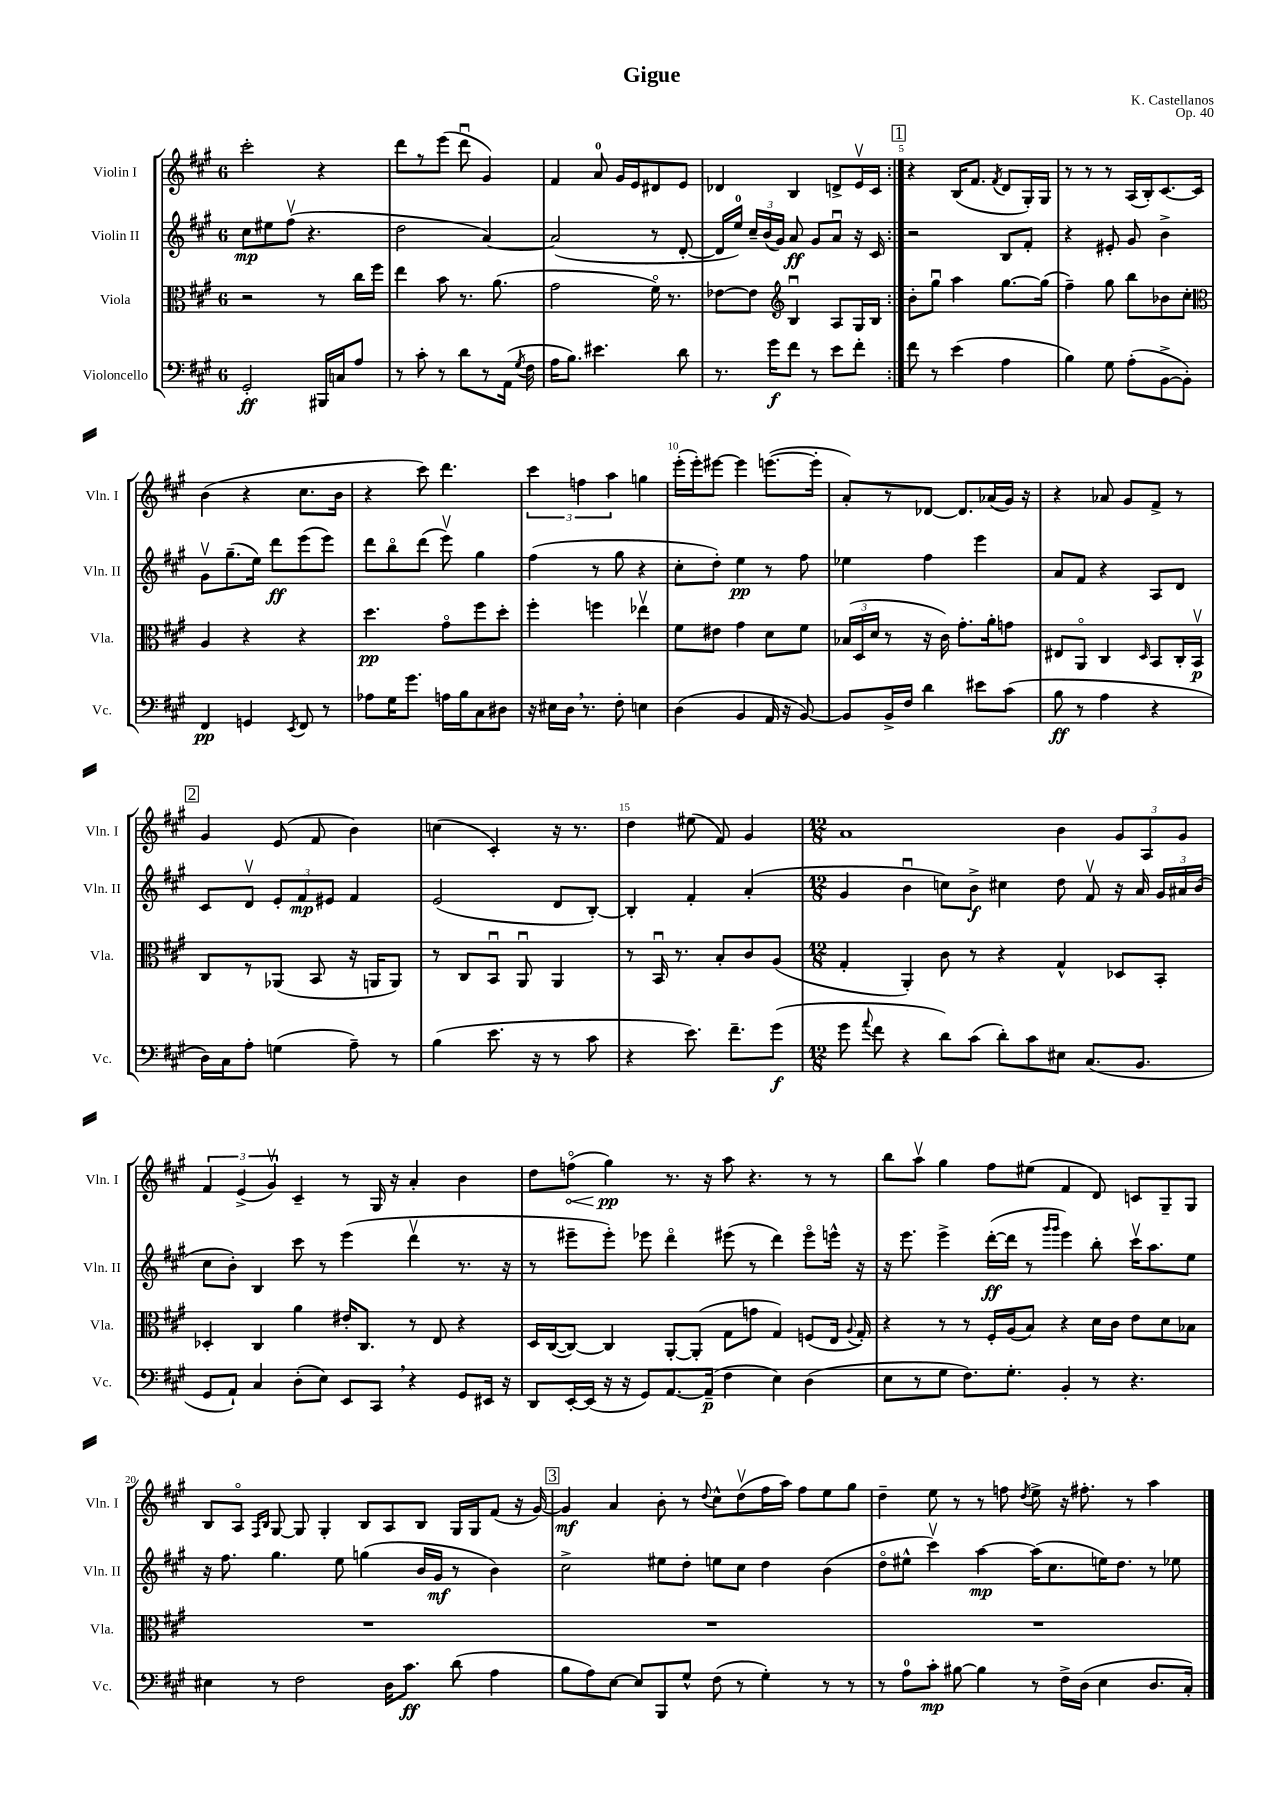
\header { title = "Gigue" composer = "K. Castellanos" opus = "Op. 40" }
<<
\new StaffGroup <<
\new Staff = "s0" \with { instrumentName = "Violin I" shortInstrumentName = "Vln. I" } {
    \clef treble \key a \major \once \override Staff.TimeSignature.style = #'single-digit \time 6/8
    \autoBeamOff \repeat volta 2 { cis'''2-. r4 |
    d'''8[ r8 e'''8]( d'''8\downbow gis'4) |
    fis'4 a'8-0 gis'16[ e'16 dis'8 e'8] |
    des'4 b4 d'8[-> e'16\upbow cis'16] | }
    \mark \markup { \box "1" } r4 b16[( fis'8.] \acciaccatura { fis'8 } d'8[ gis16-.) gis16] |
    r8 r8 r8 a16[( b16-.) cis'8.~ cis'16] |
    b'4( r4 cis''8.[ b'16] |
    r4 cis'''8) d'''4. |
    \tuplet 3/2 { cis'''4 f''4 a''4 } g''4 |
    e'''16[-.( e'''16-.) eis'''8]~ eis'''4 e'''8.[~( e'''16]-. |
    a'8[-.) r8 des'8]~ des'8.[ aes'16( gis'16]) r16 |
    r4 aes'8 gis'8[ fis'8]-> r8 |
    \mark \markup { \box "2" } gis'4 e'8( fis'8 b'4) |
    c''4( cis'4-.) r16 r8. |
    d''4 eis''8( fis'8) gis'4 |
    \numericTimeSignature \time 12/8 a'1 b'4 \tuplet 3/2 { gis'8[ a8 gis'8] } |
    \tuplet 3/2 { fis'4 e'4->( gis'4\upbow) } cis'4-- r8 gis16 r16 a'4-. b'4 |
    d''8[ \once \override Hairpin.circled-tip = ##t f''8]\flageolet\<( gis''4\pp\!) r8. r16 a''8 r4. r8 r8 |
    b''8[ a''8]\upbow gis''4 fis''8[ eis''8]( fis'4 d'8) c'8[ gis8-- gis8] |
    b8[ a8]\flageolet \grace { fis16[ b16] } gis8~ gis8 gis4-. b8[ a8 b8] gis16[ gis16 fis'8]( r16 gis'16~) |
    \mark \markup { \box "3" } gis'4\mf a'4 b'8-. r8 \appoggiatura { d''8 } cis''8[-^ d''8\upbow( fis''16 a''16]) fis''8[ e''8 gis''8] |
    d''4-- e''8 r8 r8 f''8 \acciaccatura { d''8 } e''8-> r16 fis''8.-. r8 a''4 \bar "|." |
}
\new Staff = "s1" \with { instrumentName = "Violin II" shortInstrumentName = "Vln. II" } {
    \clef treble \key a \major \once \override Staff.TimeSignature.style = #'single-digit \time 6/8
    \autoBeamOff \repeat volta 2 { cis''8[\mp eis''8 fis''8]\upbow( r4. |
    d''2 a'4~) |
    a'2( r8 d'8~-. |
    d'16[ e''16]-0) \tuplet 3/2 { cis''16[-- b'16( gis'16]) } a'8\ff gis'8[ a'8]\downbow r16 cis'16 | }
    \mark \markup { \box "1" } r2 b8[ fis'8]-. |
    r4 eis'8-. gis'8 b'4-> |
    gis'8[\upbow gis''8.--( e''16]) d'''8[\ff e'''8( e'''8]) |
    d'''8[ b''8\flageolet d'''8]( e'''8\upbow) gis''4 |
    fis''4( r8 gis''8 r4 |
    cis''8[-. d''8]-.) e''4\pp r8 fis''8 |
    ees''4 fis''4 e'''4 |
    a'8[ fis'8] r4 a8[ d'8] |
    \mark \markup { \box "2" } cis'8[ d'8]\upbow \tuplet 3/2 { e'8[-. fis'8\mp eis'8] } fis'4 |
    e'2( d'8[ b8]~-.) |
    b4-. fis'4-. a'4-.( |
    \numericTimeSignature \time 12/8 gis'4 b'4\downbow c''8[) b'8]->\f cis''4 d''8 fis'8\upbow r16 a'16 \tuplet 3/2 { gis'16[ ais'16 b'16]( } |
    cis''8[ b'8]-.) b4 cis'''8 r8 e'''4( d'''4\upbow r8. r16 |
    r8 eis'''8[-- eis'''8]-.) ees'''8 d'''4\flageolet eis'''8( r8 d'''4) eis'''8[\flageolet e'''16]-^ r16 |
    r16 e'''8. e'''4-> d'''16[~-.\ff( d'''16] r8 \grace { gis'''16[ gis'''16] } e'''4) b''8-. cis'''16[\upbow a''8. e''8] |
    r16 fis''8. gis''4. e''8 g''4( b'16[ gis'16]\mf r8 b'4) |
    \mark \markup { \box "3" } cis''2-> eis''8[ d''8]-. e''8[ cis''8] d''4 b'4( |
    d''8[\flageolet eis''8]-^ cis'''4\upbow) a''4~\mp a''16[( cis''8. e''16) d''8.] r8 ees''8 \bar "|." |
}
\new Staff = "s2" \with { instrumentName = "Viola" shortInstrumentName = "Vla." } {
    \clef alto \key a \major \once \override Staff.TimeSignature.style = #'single-digit \time 6/8
    \autoBeamOff \repeat volta 2 { r2 r8 cis''16[ fis''16] |
    e''4 b'8 r8. a'8.( |
    gis'2 fis'16\flageolet) r8. |
    ees'8[~ ees'8] \clef treble b4\downbow a8[ gis16 b16] | }
    \mark \markup { \box "1" } b'8[-. gis''8]\downbow a''4 gis''8.[~ gis''16]( |
    fis''4--) gis''8 b''8[ bes'8 cis''8]-. |
    \clef alto a4 r4 r4 |
    d''4.\pp gis'8[\flageolet fis''8 d''8]-. |
    fis''4-. f''4 ees''4\upbow |
    fis'8[ eis'8] gis'4 d'8[ fis'8] |
    \tuplet 3/2 { bes16[( d16 d'16] } r8 r16 cis'16) gis'8.[-. a'16-. g'8] |
    eis8[ a,8]\flageolet cis4 \grace { d16 } b,8[ cis16-. b,16]\upbow\p |
    \mark \markup { \box "2" } cis8[ r8 aes,8]( b,8 r16 a,16[ a,8]) |
    r8 cis8[ b,8]\downbow a,8\downbow a,4 |
    r8 b,16\downbow r8. b8[-. cis'8 a8]( |
    \numericTimeSignature \time 12/8 gis4-. a,4-.) cis'8 r8 r4 gis4-^ des8[ b,8]-. |
    des4-. cis4 a'4 eis'16[-. cis8.] r8 e8 r4 |
    d16[ cis16~( cis8]~) cis4 a,8[~-. a,8]-.( gis8[ g'8] gis4) f8[( e16] \appoggiatura { a8 } gis16-.) |
    r4 r8 r8 fis16[-. a16( b8]) r4 d'16[ cis'16] e'8[ d'8 bes8] |
    R1. |
    \mark \markup { \box "3" } R1. |
    R1. \bar "|." |
}
\new Staff = "s3" \with { instrumentName = "Violoncello" shortInstrumentName = "Vc." } {
    \clef bass \key a \major \once \override Staff.TimeSignature.style = #'single-digit \time 6/8
    \autoBeamOff \repeat volta 2 { gis,2-.\ff bis,,16[ c16 a8] |
    r8 cis'8-. r8 d'8[ r8 a,16]( \acciaccatura { gis8 } fis16 |
    a16[ b8.]) eis'4. d'8 |
    r8. gis'16[\f fis'8] r8 e'8[ fis'8]-. | }
    \mark \markup { \box "1" } fis'8 r8 e'4( a4 |
    b4) gis8 a8[-.( b,8~-> b,8]-.) |
    fis,4\pp g,4 \acciaccatura { e,8 } fis,8 r8 |
    aes8[ gis16 gis'8.] a16[ b16 cis8 dis8] |
    r16 eis16[ d16] \breathe r8. fis8-. e4 |
    d4( b,4 a,16 r16 b,8~) |
    b,8[ b,16-> fis16] d'4 eis'8[ cis'8]( |
    b8\ff r8 a4 r4 |
    \mark \markup { \box "2" } d16[) cis16 a8]-. g4( a8--) r8 |
    b4( e'8. r16 r8 cis'8 |
    r4 e'8.) fis'8.[-- gis'8]\f( |
    \numericTimeSignature \time 12/8 gis'8 \appoggiatura { a'8 } fis'8 r4 d'8[) cis'8]( d'8[-.) cis'8 eis8] cis8.[( b,8.] |
    gis,8[ a,8]-!) cis4 d8[-.( e8]) e,8[ cis,8] \breathe r4 gis,8[ eis,16] r16 |
    d,8[ e,16~-. e,16]( r16 r16 gis,8[) a,8.~ a,16]--\p( fis4 e4) d4( |
    e8[ r8 gis8] fis8.[) gis8.]-. b,4-. r8 r4. |
    eis4 r8 fis2 d16[ cis'8.]\ff d'8( a4 |
    \mark \markup { \box "3" } b8[ a8) e8]~ e8[ b,,8 gis8]-^ fis8( r8 gis4-.) r8 r8 |
    r8 a8[-0 cis'8]-.\mp bis8~ bis4 r8 fis16[-> d16]( e4 d8.[ cis16]-.) \bar "|." |
}
>>
>>
\layout { \context { \Score \override BarNumber.break-visibility = ##(#f #t #t) barNumberVisibility = #(every-nth-bar-number-visible 5) } }
